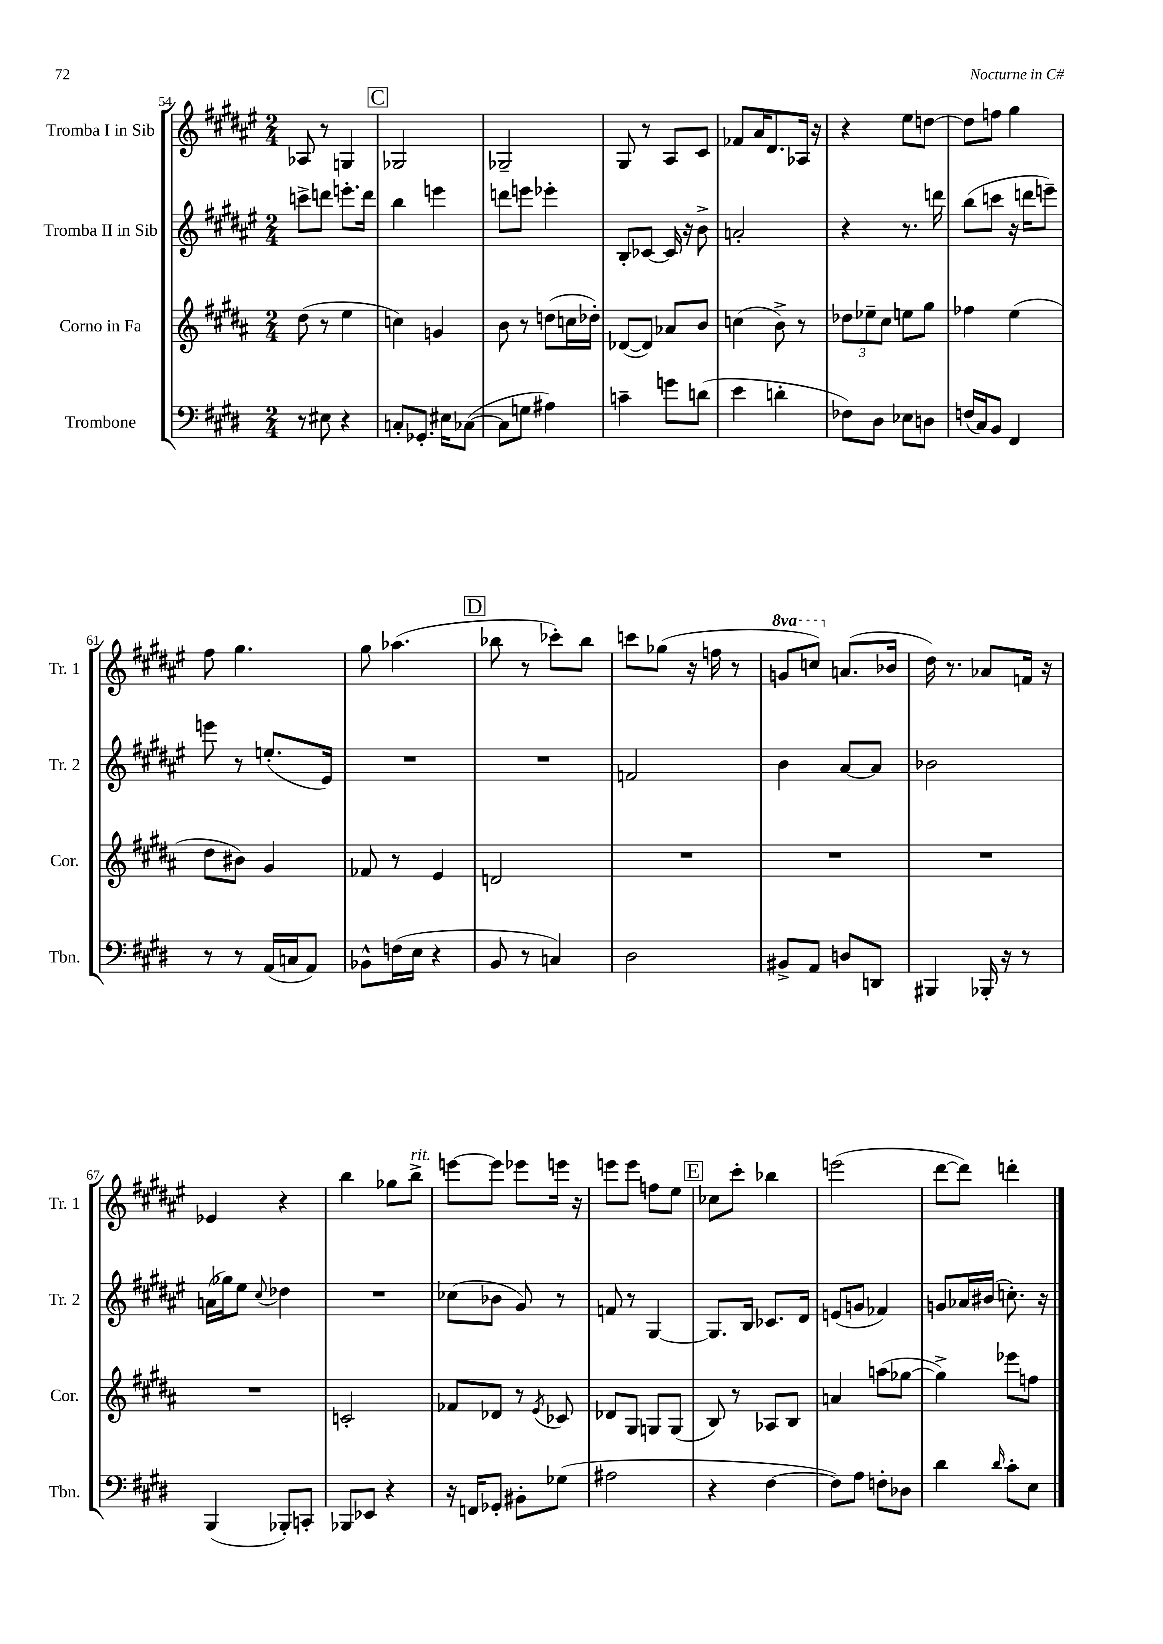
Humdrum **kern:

**kern	**kern	**kern	**kern
*part4	*part3	*part2	*part1
*staff4	*staff3	*staff2	*staff1
*I"Trombone	*I"Corno in Fa	*I"Tromba II in Sib	*I"Tromba I in Sib
*I'Tbn.	*I'Cor.	*I'Tr. 2	*I'Tr. 1
*clefF4	*clefG2	*clefG2	*clefG2
*k[f#c#g#d#]	*k[f#c#g#d#a#]	*k[f#c#g#d#a#e#]	*k[f#c#g#d#a#e#]
*M2/4	*M2/4	*M2/4	*M2/4
=54	=54	=54	=54
8r	(8dd#\	8cccn^\L	8A-X/
8E#X\	8r	8dddn\J	8r
4r	4ee\	8.eeen'\L	4Gn/
.	.	16ddd\Jk	.
!!LO:REH:place=s1:t=C
=55	=55	=55	=55
8Cn'/L	4ccn\)	4bb\	2G-X/
8.GG-X'/J	.	.	.
.	4gn/	4eeen\	.
16E#X\KL	.	.	.
([8C-X\J	.	.	.
=56	=56	=56	=56
8C-\L]	8b\	8dddn\L	2G-X~/
8Gn\J	8r	8eeen\J	.
4A#X\)	(8ddn\L	4eee-X'\	.
.	16ccn\L	.	.
.	16dd-X'\JJ)	.	.
=57	=57	=57	=57
4cn~\	([8d-X/L	8B'/L	8G#/
.	8d-/J])	[8c-X/J	8r
8gn\L	8a-X/L	16c-/]	8A#/L
.	.	16r	.
(8dn\J	8b/J	8b^\	8c#/J
=58	=58	=58	=58
4e\	(4ccn\	2an'/	8f-X/L
.	.	.	16a#/K
.	.	.	8.d#/
4dn'\	8b^\)	.	.
.	8r	.	16A-X/Jk
.	.	.	16r
=59	=59	=59	=59
8F-X\L)	12dd-X\L	4r	4r
.	12ee-X~\	.	.
8D#\J	.	.	.
.	12cc#\J	.	.
8E-X\L	8een\L	8.r	8ee#\L
8Dn\J	8gg#\J	.	[8ddn\J
.	.	16dddn\	.
=60	=60	=60	=60
(16Fn/LL	4ff-X\	(8bb\L	8dd\L]
16C#/J)	.	.	.
8BB/J	.	8cccn\J	8ffn\J
4FF#/	(4ee\	16r	4gg#\
.	.	16dddn\KL	.
.	.	8eeen~\J)	.
!!LO:LB:g=z
=61	=61	=61	=61
8r	8dd#\L	8eeen\	8ff#\
8r	8b#X\J)	8r	4.gg#\
(16AA/LL	4g#/	(8.een'/L	.
16Cn/J	.	.	.
8AA/J)	.	.	.
.	.	16e#/Jk)	.
=62	=62	=62	=62
8BB-X^^\L	8f-X/	2r	8gg#\
(16Fn\L	8r	.	(4.aa-X\
16E\JJ	.	.	.
4r	4e/	.	.
!!LO:REH:place=s1:t=D
=63	=63	=63	=63
8BB/	2dn/	2r	8bb-X\
8r	.	.	8r
4Cn/)	.	.	8ccc-X'\L)
.	.	.	8bb-\J
=64	=64	=64	=64
2D#\	2r	2fn/	8cccn\L
.	.	.	(8gg-X\J
.	.	.	16r
.	.	.	16ffn\
.	.	.	8r
=65	=65	=65	=65
*	*	*	*8va
8BB#X^/L	2r	4b\	8ggn/L
8AA/J	.	.	8cccn/J)
*	*	*	*X8va
8Dn/L	.	[8a#/L	(8.an/L
8DDn/J	.	8a#/J]	.
.	.	.	16b-X/Jk
=66	=66	=66	=66
4BBB#X/	2r	2b-X\	16dd#\)
.	.	.	8.r
16BBB-X'/	.	.	8a-X/L
16r	.	.	.
8r	.	.	16fn/Jk
.	.	.	16r
!!LO:LB:g=z
=67	=67	=67	=67
(4BBB/	2r	(16an\LL	4e-X/
.	.	16gg-X\J)	.
.	.	8ee#\J	.
.	.	8qqcc#/	.
8BBB-X'/L)	.	4dd-X\	4r
8CCn'/J	.	.	.
=68	=68	=68	=68
8BBB-X/L	2cn'/	2r	4bb\
8EE-X/J	.	.	.
4r	.	.	8gg-X\L
!	!	!	!LO:TX:a:i:t=rit.
.	.	.	8bb^\J
=69	=69	=69	=69
16r	8f-X/L	(8cc-X\L	[8eeen\L
16FFn/KL	.	.	.
8GG-X'/J	8d-X/J	8b-X\J	8eee\J]
8BB#X'\L	8r	8g#/)	8eee-X\L
.	8qe/	.	.
(8G-X\J	8c-X/	8r	16eeen\Jk
.	.	.	16r
=70	=70	=70	=70
2A#X\	8d-X/L	8fn/	8eeen\L
.	8G#/J	8r	8eee\J
.	8Gn/L	[4G#/	8ffn\L
.	(8G/J	.	8ee#\J
!!LO:REH:place=s1:t=E
=71	=71	=71	=71
4r	8B/)	8.G#/L]	8cc-X\L
.	8r	.	8ccc#'\J
.	.	16B/Jk	.
[4F#\	8A-X/L	8.c-X/L	4bb-X\
.	8B/J	.	.
.	.	16d#/Jk	.
=72	=72	=72	=72
8F#\L])	4an/	(8en/L	(2eeen\
8A\J	.	8gn/J	.
8Fn'\L	(8aan\L	4f-X/)	.
8D-X\J	[8gg-X\J	.	.
=73	=73	=73	=73
4d#\	4gg-^\])	8gn/L	[8ddd#\L
.	.	16a-X/L	8ddd#\J])
.	.	(16b#X/JJ	.
16qqd#/	.	.	.
8c#'\L	8eee-X\L	8.ccn'\)	4dddn'\
8E\J	8ffn\J	.	.
.	.	16r	.
==	==	==	==
*-	*-	*-	*-
